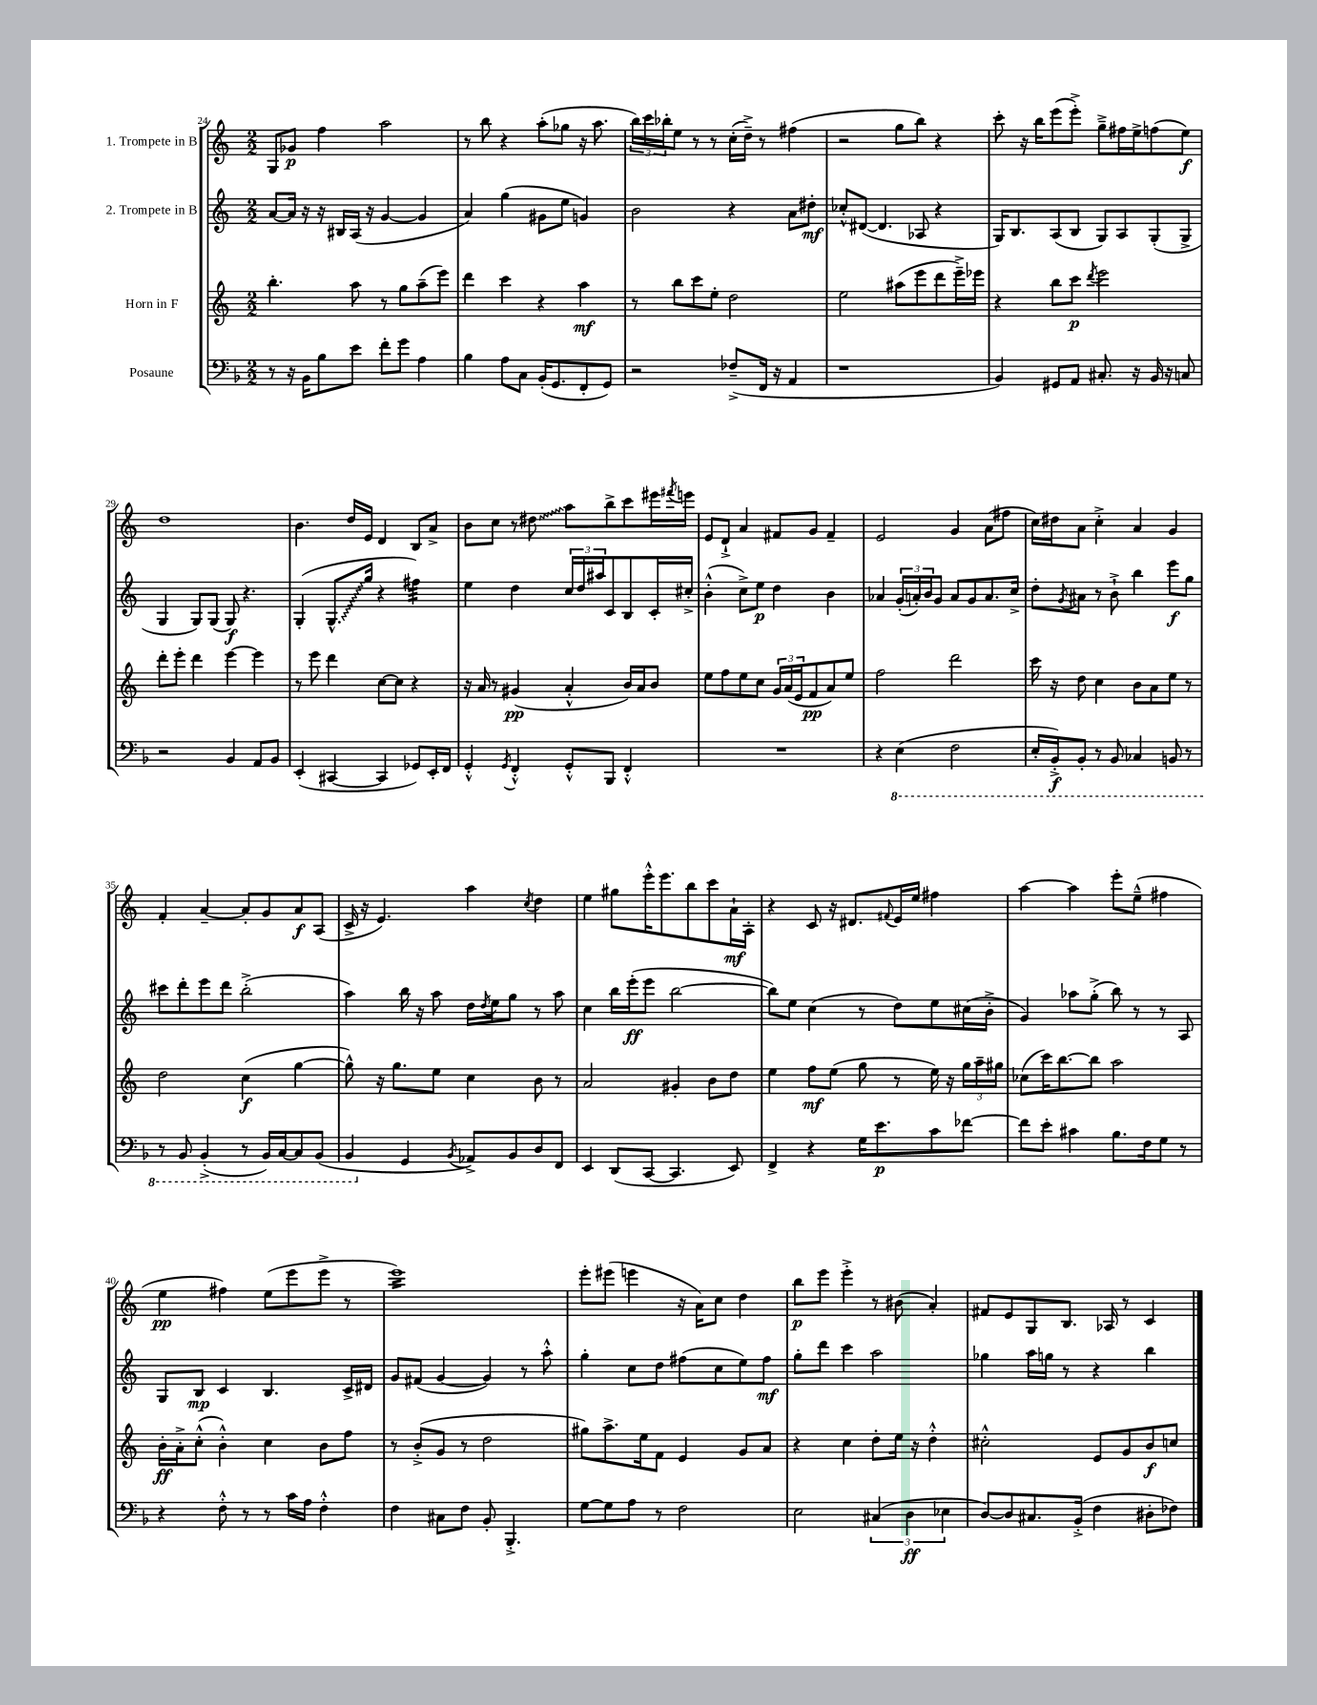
<<
\new StaffGroup <<
\new Staff = "s0" \with { instrumentName = "1. Trompete in B" } {
    \clef treble \key c \major \numericTimeSignature \time 2/2
    g8 ges'8\p f''4 a''2 |
    r8 b''8 r4 a''8-.( ges''8 r16 a''8. |
    \tuplet 3/2 { b''16) c'''16 bes''16-. } e''8 r8 r8 c''16-.( d''16--->) r8 fis''4( |
    r2 g''8 b''8) r4 |
    c'''8-. r16 b''16 e'''8( e'''8-.->) g''8---> fis''16 e''16-> f''8( e''8\f) |
    d''1 |
    b'4. d''16 e'16 d'4 b8 a'8-> |
    b'8 c''8 r8 \once \override Glissando.style = #'zigzag dis''8\glissando a''8 b''8-> c'''8 eis'''16 \acciaccatura { fis'''8 } e'''16 |
    e'8 d'8-!-> a'4 fis'8 g'8 fis'4-- |
    e'2 g'4 a'8( fis''8 |
    c''16) dis''16 a'8 c''4-.-> a'4 g'4 |
    f'4-. a'4~-- a'8-. g'8 a'8\f a8( |
    c'16-> r16 e'4.) a''4 \acciaccatura { c''8 } d''4 |
    e''4 gis''8 e'''16-.-^ e'''8. b''8 c'''8 a'16-!\mf a16-. |
    r4 c'8 r16 dis'8. \appoggiatura { fis'8 } e'16 e''16 fis''4 |
    a''4~ a''4 e'''8-. e''8---^( fis''4 |
    e''4\pp fis''4) e''8( e'''8 e'''8-> r8 |
    e'''1:16) |
    e'''8-. eis'''8( e'''4 r16 a'16) c''8 d''4 |
    b''8\p e'''8 e'''4-.-> r8 bis'8( a'4-.) |
    fis'8 e'8 g8 b8. aes16 r8 c'4 \bar "|." |
}
\new Staff = "s1" \with { instrumentName = "2. Trompete in B" } {
    \clef treble \key c \major \numericTimeSignature \time 2/2
    a'8~ a'16 r16 r16 bis16 a16( r16 g'4~ g'4 |
    a'4) g''4( gis'8 e''8 g'4) |
    b'2 r4 a'8 dis''8-.\mf |
    ces''8-.-^ dis'8~( dis'4. aes8 r4 |
    g16) b8. a8( b8 g8) a8 g8-.( g8-> |
    g4 g8) g8( g8\f) r4. |
    g4-.( \once \override Glissando.style = #'zigzag g8.-^\glissando g''16 r4 fis''4:32) |
    e''4 d''4 \tuplet 3/2 { c''16 d''16 ais''16 } c'8 b8 c'16-. cis''16-.-> |
    b'4-.-^( c''8->) e''8\p d''4 b'4 |
    aes'4 \tuplet 3/2 { g'16-.( a'16-.) b'16 } g'8 a'8 g'8 a'8. c''16-> |
    d''8-. \acciaccatura { g'8 } ais'8 r8 b'8-!-> b''4 e'''8\f g''8 |
    cis'''8 d'''8-. e'''8 d'''8 b''2-.->( |
    a''4) b''16 r16 a''8 d''16 \acciaccatura { d''8 } e''16 g''8 r8 a''8 |
    c''4 b''16 e'''16-.\ff( e'''8 b''2~ |
    b''8) e''8 c''4( r8 d''8) e''8 cis''16( b'16-.-> |
    g'4) aes''8 g''8-.->( b''8) r8 r8 a8 |
    g8 b8\mp c'4 b4. c'16-> dis'16 |
    g'8 fis'8( g'4~ g'4) r8 a''8-.-^ |
    g''4-. c''8 d''8 fis''8( c''8 e''8) fis''8\mf |
    g''8-. d'''8 c'''4 a''2 |
    ges''4 a''16 g''16 r8 r4 b''4 \bar "|." |
}
\new Staff = "s2" \with { instrumentName = "Horn in F" } {
    \clef treble \key c \major \numericTimeSignature \time 2/2
    b''4.-. a''8 r8 g''8 a''8--( e'''8) |
    d'''4 c'''4 r4 a''4\mf |
    r8 b''8 c'''8 e''8-. d''2 |
    e''2 ais''8( e'''8 d'''8 e'''16--->) ees'''16 |
    r4 b''8 c'''8\p \acciaccatura { d'''8 } e'''2 |
    d'''8-. e'''8-. d'''4 e'''4~ e'''4 |
    r8 e'''8 d'''4 c''8~ c''8 r4 |
    r16 a'16 r8 gis'4\pp( a'4-.-^ b'16) a'16 b'8 |
    e''8 f''8 e''8 c''8 \tuplet 3/2 { g'16 a'16( e'16 } f'8\pp a'8) e''8 |
    f''2 d'''2 |
    c'''16 r16 d''8 c''4 b'8 a'8 e''8 r8 |
    d''2 c''4\f( g''4~ |
    g''8-^) r16 g''8. e''8 c''4 b'8 r8 |
    a'2 gis'4-. b'8 d''8 |
    e''4 f''8\mf e''8( g''8 r8 e''16) r16 \tuplet 3/2 { g''16 a''16-- gis''16 } |
    ces''8( c'''16) b''8.~ b''8 a''2 |
    b'16-.\ff a'16-.-> c''8-.-^( b'4-.-^) c''4 b'8 f''8 |
    r8 b'8-.->( g'8 r8 d''2 |
    gis''8) a''8.-> e''16 f'8 e'4 g'8 a'8 |
    r4 c''4 d''8-. e''16 r16 d''4-.-^ |
    cis''2-.-^ e'8 g'8 b'8\f c''8 \bar "|." |
}
\new Staff = "s3" \with { instrumentName = "Posaune" } {
    \clef bass \key f \major \numericTimeSignature \time 2/2
    r8 r16 bes,16 bes8 e'8 f'8-. g'8 a4 |
    bes4 a8 c8 bes,16-.( g,8. f,8-. g,8) |
    r2 fes8--->( f,16 r16 a,4 |
    r1 |
    bes,4) gis,8 a,8 cis8.-. r16 bes,16 r16 c8 |
    r2 bes,4 a,8 bes,8 |
    e,4-.( cis,4~ cis,4 ges,8) e,16-. f,16 |
    g,4-.-^ \acciaccatura { g,8 } f,4-.-^ g,8-.-^ bes,,8 f,4-.-^ |
    R1 |
    r4 \ottava #-1 e,4( f,2 |
    e,16-. bes,,16-.->\f) bes,,8-. r8 bes,,8 ces,4 b,,8 r8 |
    r8 bes,,8 bes,,4-.->( r8 bes,,16) c,16~ c,8 bes,,8( |
    bes,,4 \ottava #0 g,4 \acciaccatura { bes,8 } aes,8->) bes,8 d8 f,8 |
    e,4 d,8( c,8~ c,4. e,8) |
    f,4-> r4 g16 e'8.\p c'8 fes'8~ |
    fes'8 e'8-. cis'4 bes8. f16 g8 r8 |
    r4 f8-.-^ r8 r8 c'16 a16 f4-.-^ |
    f4 cis8 f8 bes,8-. bes,,4.-.-> |
    g8~ g8 a8 r8 f2 |
    e2 \tuplet 3/2 { cis4( d4\ff ees4 } |
    d8~) d8 cis8. bes,16-.->( f4 dis8-. fes8) \bar "|." |
}
>>
>>
\layout { \context { \Score currentBarNumber = #24 } }
